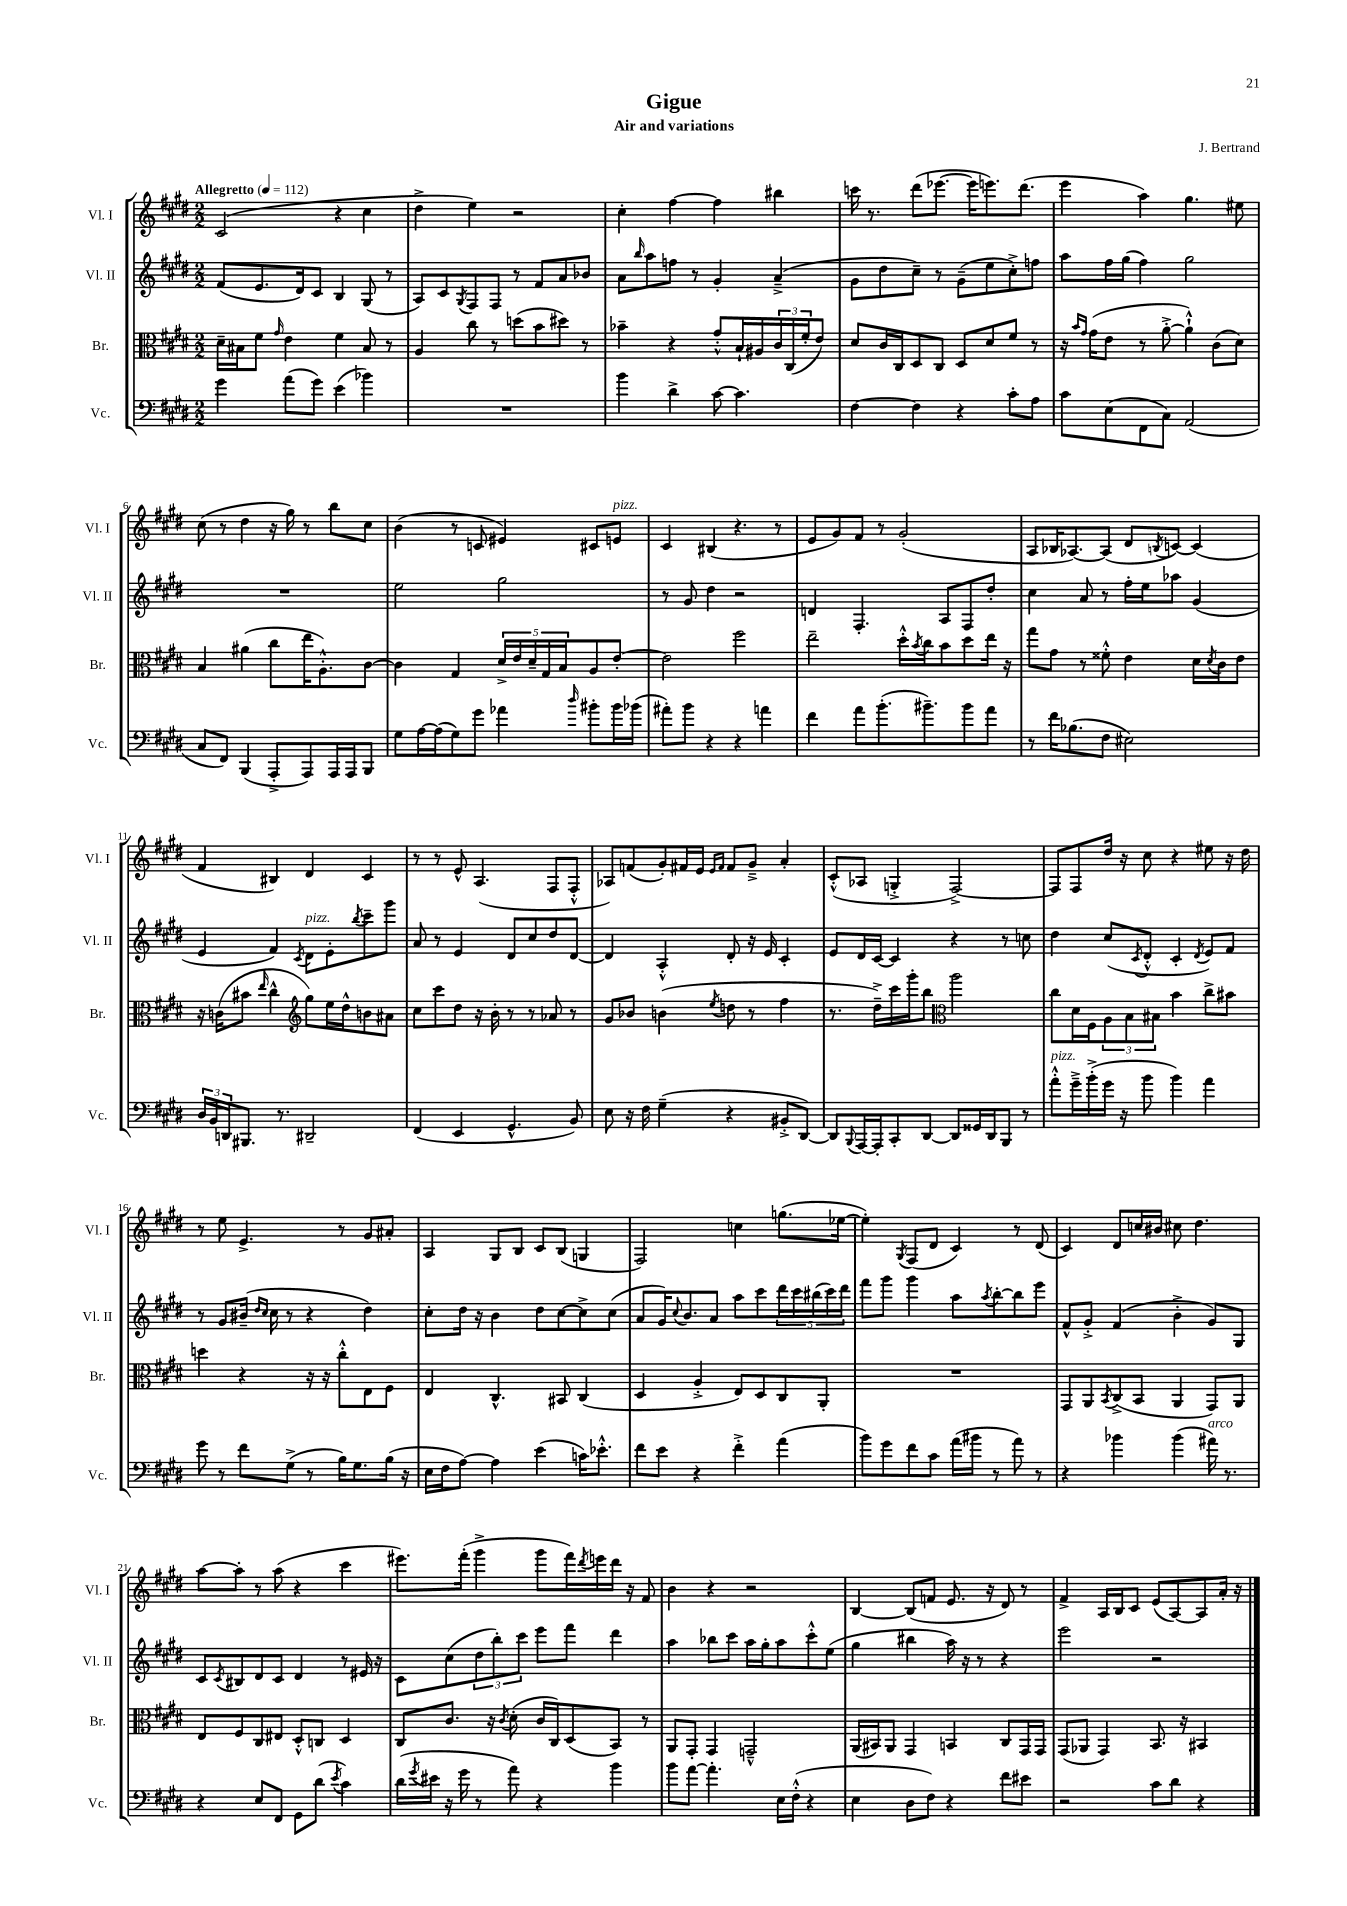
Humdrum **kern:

**kern	**kern	**kern	**kern
*staff4	*staff3	*staff2	*staff1
*clefF4	*clefC3	*clefG2	*clefG2
*k[f#c#g#d#]	*k[f#c#g#d#]	*k[f#c#g#d#]	*k[f#c#g#d#]
*M2/2	*M2/2	*M2/2	*M2/2
*MM112	*MM112	*MM112	*MM112
4g#	16d#~	(8f#	(2c#
.	16B#	.	.
.	8f#	8.e	.
.	16qqg#	.	.
(8a	4e	.	.
.	.	16d#)	.
8g#)	.	8c#	.
(4e	4f#	4B	4r
4b-)	8B#	(8G#	4cc#
.	8r	8r	.
=	=	=	=
1r	4A	8A)	4dd#^
.	.	8c#	.
.	.	8qG#	.
.	8cc#	8F#	4ee)
.	8r	8F#	.
.	(8dd	8r	2r
.	8b	8f#	.
.	8dd#)	8a	.
.	8r	8b-	.
=	=	=	=
4b	4b-~	8a	4cc#'
.	.	16qqbb	.
.	.	8aa	.
4d#^	4r	8ff	[4ff#
.	.	8r	.
[8c#	8g#'^^	4g#'	4ff#]
4.c#]	16B`	.	.
.	16A#	.	.
.	24c#	(4a~^	4bb#
.	(24C#	.	.
.	24f#'	.	.
.	8e)	.	.
=	=	=	=
[4F#	8d#	8g#	16ccc
.	.	.	8.r
.	16c#	8dd#	.
.	16C#	.	.
4F#]	8D#	8cc#~)	(8ddd#
.	8C#	8r	[8.eee-
4r	8D#	(8g#~	.
.	.	.	16eee-]
.	8d#	8ee	8.eee)
8c#'	8f#	8cc#'^)	.
.	.	.	(8.ddd#
8A	8r	8ff	.
=	=	=	=
8c#	16r	8aa	4eee
.	16qqb	.	.
.	16qqg#	.	.
.	(16g#	.	.
(8E	8e	16ff#	.
.	.	(16gg#	.
8FF#	8r	4ff#)	4aa)
8C#)	[8a'^	.	.
(2AA	4a`^^])	2gg#	4.gg#
.	(8c#	.	.
.	8d#)	.	8ee#
=	=	=	=
8C#	4B	1r	(8cc#
8FF#)	.	.	8r
(4BBB	(4a#	.	4dd#
8AAA'^	8cc#	.	16r
.	.	.	16gg#)
8AAA)	16ee	.	8r
.	8.A'^^)	.	.
16AAA	.	.	8bb
16AAA	.	.	.
8BBB	[8c#	.	8cc#
=	=	=	=
8G#	4c#]	2ee	(4b
[16A	.	.	.
(16A]	.	.	.
8G#)	4G#	.	8r
8g#	.	.	8c
4a-	20d#^	2gg#	4e#)
.	20e	.	.
.	20d#~	.	.
.	20G#	.	.
.	20B	.	.
16qqdd#	.	.	.
8b#'	8A	.	8c#
16b#	[8e'	.	8e
(16b-	.	.	.
=	=	=	=
8a#')	2e]	8r	4c#
8b	.	8g#	.
4r	.	4dd#	(4B#
4r	2ff#	2r	4.r
4a	.	.	.
.	.	.	8r
=	=	=	=
4f#	2ee~	4d	8e
.	.	.	8g#)
8a	.	4.F#'	8f#
(8.b'	.	.	8r
.	16dd#'^^	.	(2g#'
.	8qb	.	.
8.b#~)	16cc#	.	.
.	8b	8A	.
8b#	8dd#	8F#	.
8a	16ee	8dd#'	.
.	16r	.	.
=	=	=	=
8r	8gg#	4cc#	8A
16f#	8g#	.	16B-
(8.B-	.	.	[8.A-)
.	8r	8a	.
8F#	8f##'^^	8r	(8A-]
2E#)	4e	16ff#'	8d#
.	.	16ee	.
.	.	.	8qB
.	.	8aa-	[8c)
.	16d#	(4g#	(4c]
.	8qd#	.	.
.	16c#	.	.
.	8e	.	.
=	=	=	=
24D#	16r	4e	4f#
24BB	.	.	.
.	(16c	.	.
24DD	.	.	.
8.BBB#	8b#	.	.
.	16qqee	.	.
.	4cc#^^	4f#)	4B#)
8.r	.	.	.
*	*clefG2	*	*
.	.	8qc#	.
2DD#~	8gg#)	8d#	4d#
.	16ee	8e'	.
.	16dd#^^	.	.
.	.	8qbb	.
.	8b	8ccc#~	4c#
.	8a#	8ggg#	.
=	=	=	=
(4FF#	8cc#	8a	8r
.	8ccc#	8r	8r
4EE	8dd#	4e	8e^^
.	16r	.	(4.A
.	16b'	.	.
4.GG#^^	8r	8d#	.
.	8r	8cc#	.
.	8a-	8dd#	8F#
8BB)	8r	[8d#	8F#'^^
=	=	=	=
8E	8g#	4d#]	8A-)
16r	8b-	.	(8f
16F#	.	.	.
(4G#~	(4b	4A'^^	8g#')
.	.	.	16f#
.	.	.	16e
.	.	.	16qqe
.	8qee	.	16qqf#
4r	8dd	8d#'	8f#
.	8r	16r	8g#~^
.	.	16e	.
8BB#'^	4ff#	4c#'	4a'
[8DD#)	.	.	.
=	=	=	=
8DD#]	8.r	8e	(8c#'^^
8qqBBB	.	.	.
[16AAA	.	16d#	8A-
16AAA']	16dd#~^)	[16c#	.
8CC#'	16ccc#	4c#]	4G'^
.	16ggg#'	.	.
[8DD#	8bb	.	.
*	*clefC3	*	*
8DD#]	2aa	4r	[2F#^)
16GG##	.	.	.
16DD#	.	.	.
8BBB	.	8r	.
8r	.	8cc	.
=	=	=	=
8a'^^	8cc#	4dd#	8F#]
16g#~^	16d#	.	8F#
(16b'^	16F#	.	.
16g#	12A	(8cc#	16dd#
16r	.	.	16r
.	12B	.	.
.	.	8qc#	.
8b	.	8d#'^^	8cc#
.	12B#	.	.
4b)	4b	4c#'	4r
.	.	8qd#	.
4a	8cc#^	8e)	8ee#
.	8b#	8f#	16r
.	.	.	16dd#
=	=	=	=
8g#	4dd	8r	8r
8r	.	8g#	8ee
8f#	4r	(16b#~	4.e^
.	.	16qqdd#	.
.	.	16qqcc#	.
.	.	16cc#	.
(8G#^	.	8r	.
8r	16r	4r	.
.	16r	.	.
16B)	8cc#'^^	.	8r
8.G#	.	.	.
.	8E	4dd#)	8g#
(16B	8F#	.	8a#'
16r	.	.	.
=	=	=	=
16E	4E	8cc#'	4A
16F#	.	.	.
[8A)	.	16dd#	.
.	.	16r	.
4A]	4.C#^^	4b	8G#
.	.	.	8B
(4e	.	8dd#	8c#
.	8BB#	[8cc#	(8B
16c)	(4C#	8cc#^]	4G
8.e-'^^	.	.	.
.	.	(8cc#	.
=	=	=	=
8f#	4D#	8a	2F#)
8e	.	16g#)	.
.	.	8qqcc#	.
.	.	8.b	.
4r	4A'^	.	.
.	.	8a	.
4f#'^	8E)	8aa	4cc
.	8D#	8ccc#	.
(4a	8C#	20ddd#	(8.gg
.	.	20ccc#	.
.	.	(20bb#	.
.	8AA'	.	.
.	.	20ccc#)	.
.	.	.	[16ee-
.	.	20ddd#	.
=	=	=	=
8b)	1r	8fff#	4ee-'])
8g#	.	8ggg#	.
.	.	.	8qG#
8f#	.	4ggg#	(8F#
8c#	.	.	8d#
(16a	.	8aa	4c#)
16b#	.	.	.
.	.	8qaa	.
8r	.	[8bb'	.
8a)	.	8bb]	8r
8r	.	8eee	(8d#
=	=	=	=
4r	8GG#	8f#^^	4c#)
.	8AA	8g#'^	.
.	8qBB	.	.
4b-	(8C#^	(4f#	8d#
.	8BB	.	16cc
.	.	.	16b#
(4b-	4AA	4b'^	8cc#
.	.	.	4.dd#
16a#)	8GG#)	8g#)	.
8.r	.	.	.
.	8AA	8G#	.
=	=	=	=
4r	8E	8c#	[8aa
.	.	8qc#	.
.	8F#	8B#	8aa']
8E	8C#	8d#	8r
8FF#	8E#	8c#	(8aa
8GG#	8D#'^^	4d#	4r
(8d#	8C	.	.
8qe	.	.	.
4c#)	4D#	8r	4ccc#
.	.	16e#	.
.	.	16r	.
=	=	=	=
(16d#	8C#	8c#	8.eee#)
8qg#	.	.	.
16e#	.	.	.
16r	8.c#	(8cc#	.
16g#	.	.	(16fff#'
8r	.	12dd#	4ggg#^
.	16r	.	.
.	.	12bb')	.
.	8qc#	.	.
8a)	(8d#'	.	.
.	.	12ccc#	.
4r	16c#	8eee	8ggg#
.	16C#)	.	.
.	(8D#	8fff#	16fff#)
.	.	.	8qddd#
.	.	.	16eee
4b	8BB)	4ddd#	16ddd#
.	.	.	16r
.	8r	.	8f#
=	=	=	=
8b	8AA	4aa	4b
[8a	8GG#'	.	.
4.a']	4GG#	8bb-	4r
.	.	8ccc#	.
.	2GG~^^	16aa	2r
.	.	16gg#'	.
16E	.	8aa	.
(16F#'^^	.	.	.
4r	.	8ccc#'^^	.
.	.	(8ee	.
=	=	=	=
4E	(16AA	4gg#	[4B
.	16BB#)	.	.
.	8AA	.	.
8D#	4GG#	4bb#	(8B]
8F#)	.	.	8f
4r	4BB	16aa)	8.e
.	.	16r	.
.	.	8r	.
.	.	.	16r
8f#	8C#	4r	8d#)
8e#	16GG#	.	8r
.	16GG#	.	.
=	=	=	=
2r	(8GG#	2eee	4f#^
.	8AA-	.	.
.	4GG#)	.	16A
.	.	.	16B
.	.	.	8c#
8c#	8.BB	2r	(8e
8d#	.	.	[8A)
.	16r	.	.
4r	4BB#	.	8A]
.	.	.	16a'
.	.	.	16r
==	==	==	==
*-	*-	*-	*-
